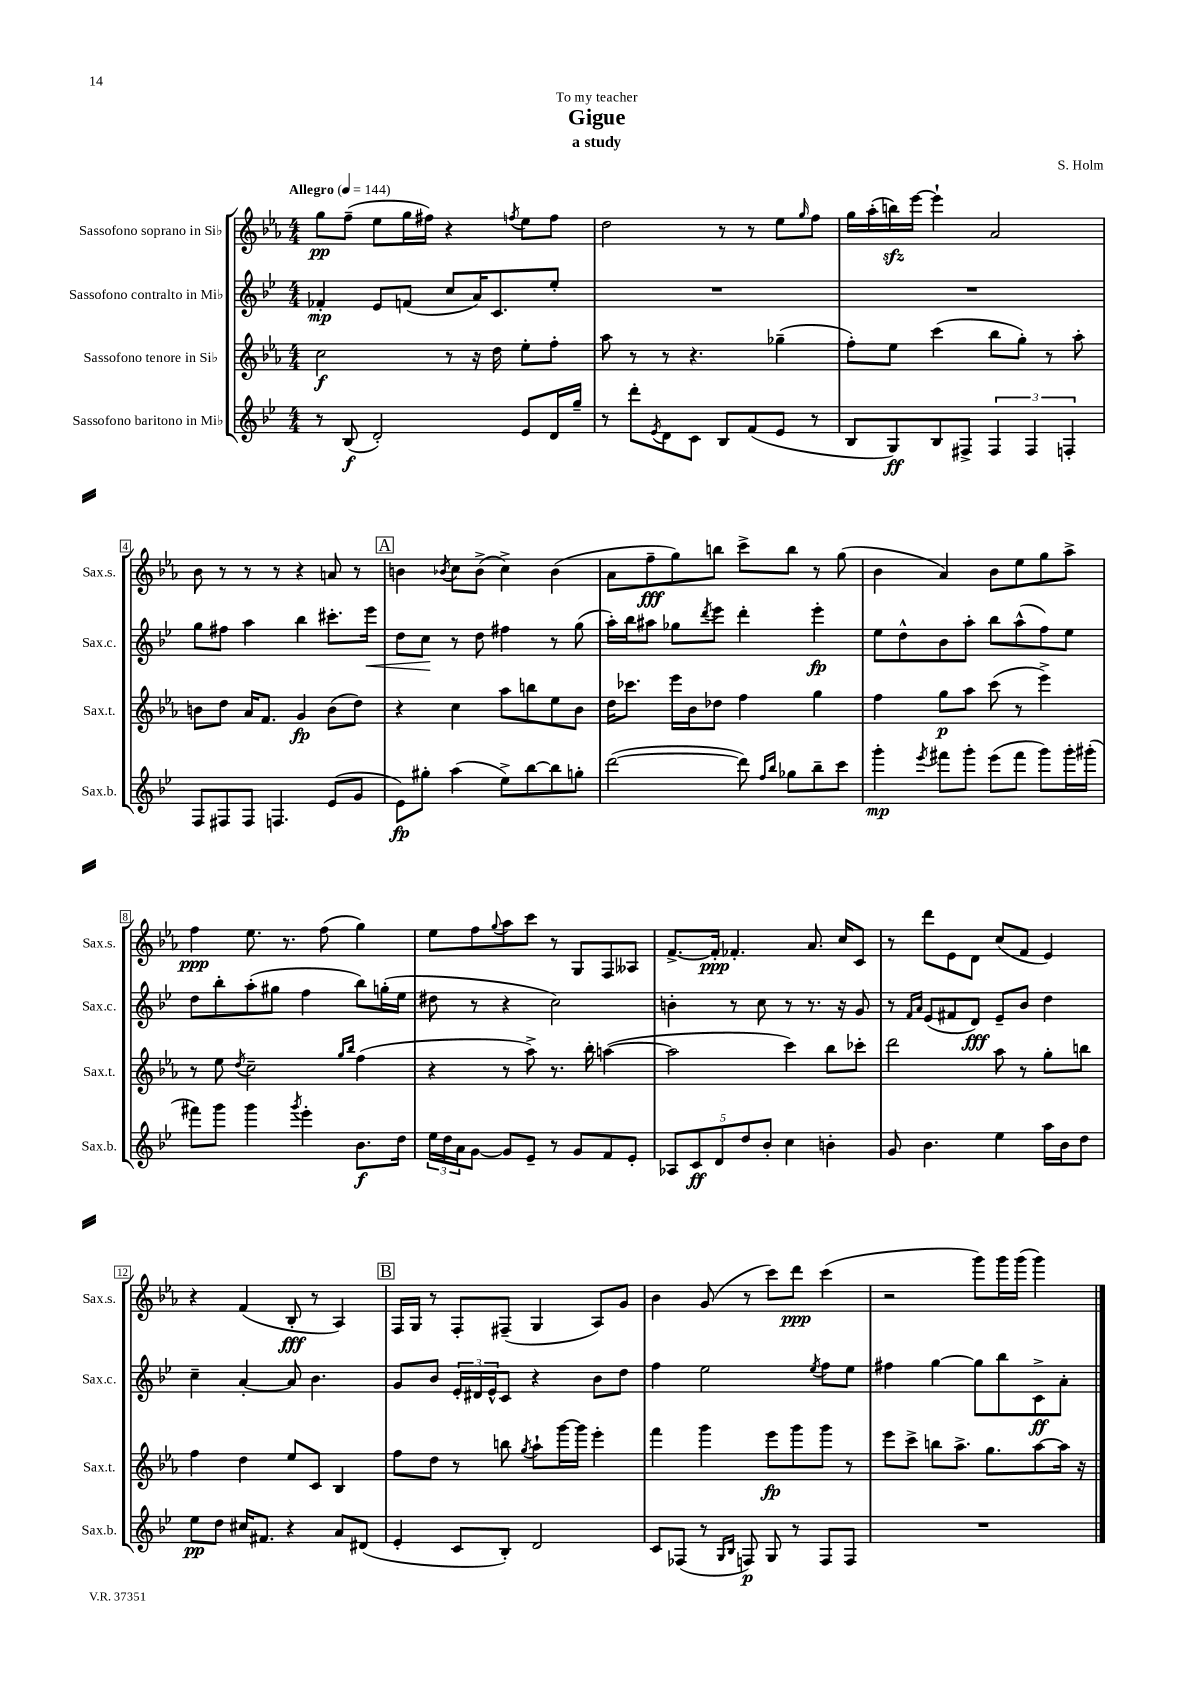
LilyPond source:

\header { title = "Gigue" composer = "S. Holm" subtitle = "a study" dedication = "To my teacher" }
<<
\new StaffGroup <<
\new Staff = "s0" \with { instrumentName = "Sassofono soprano in Sib" shortInstrumentName = "Sax.s." } {
    \clef treble \key ees \major \numericTimeSignature \time 4/4 \tempo "Allegro" 4 = 144
    g''8\pp f''8--( ees''8 g''16 fis''16) r4 \acciaccatura { f''8 } ees''8 f''8 |
    d''2 r8 r8 ees''8 \grace { g''16 } f''8 |
    g''16 aes''16-.( b''16\sfz) ees'''16~ ees'''4-! aes'2 |
    bes'8 r8 r8 r8 r4 a'8 r8 |
    \mark \markup { \box "A" } b'4 \acciaccatura { bes'8 } c''8 bes'8->( c''4->) bes'4( |
    aes'8 f''8--\fff g''8) b''8 c'''8-> b''8 r8 g''8( |
    bes'4 aes'4) bes'8 ees''8 g''8 aes''8-> |
    f''4\ppp ees''8. r8. f''8( g''4) |
    ees''8 f''8 \appoggiatura { g''8 } aes''8 c'''8 r8 g8 f8 aeses8 |
    f'8.~-> f'16-.\ppp fes'4.-. aes'8. c''16 c'8 |
    r8 d'''8 ees'8 d'8 c''8( f'8 ees'4) |
    r4 f'4( bes8-.\fff r8 aes4) |
    \mark \markup { \box "B" } f16 g16 r8 f8-. fis8--( g4 aes8) g'8 |
    bes'4 g'8( r8 c'''8) d'''8\ppp c'''4( |
    r2 g'''8) g'''16 g'''16( g'''4) \bar "|." |
}
\new Staff = "s1" \with { instrumentName = "Sassofono contralto in Mib" shortInstrumentName = "Sax.c." } {
    \clef treble \key bes \major \numericTimeSignature \time 4/4
    fes'4-.\mp ees'8 f'8( c''8 a'16) c'8. ees''8-. |
    R1 |
    R1 |
    g''8 fis''8 a''4 bes''4 cis'''8.-. ees'''16\< |
    \mark \markup { \box "A" } d''8 c''8\! r8 d''8 fis''4 r8 g''8( |
    a''16-.) bes''16 ais''8 ges''8 \acciaccatura { d'''8 } ees'''8 d'''4-. ees'''4-.\fp |
    ees''8 d''8-^ bes'8 a''8-. bes''8 a''8-^( f''8) ees''8 |
    d''8 bes''8-. a''8-.( gis''8 f''4 bes''8) g''16-.( ees''16 |
    dis''8 r8 r4 c''2) |
    b'4-. r8 c''8 r8 r8. r16 g'8 |
    r8 \grace { f'16 a'16 } ees'8( fis'8 d'8\fff) ees'8-- bes'8 d''4 |
    c''4-- a'4~-. a'8 bes'4. |
    \mark \markup { \box "B" } g'8 bes'8 \tuplet 3/2 { ees'16-. dis'16 ees'16-^ } c'8 r4 bes'8 d''8 |
    f''4 ees''2 \acciaccatura { ees''8 } f''8 ees''8 |
    fis''4 g''4~ g''8 bes''8 c'8->\ff a'8-. \bar "|." |
}
\new Staff = "s2" \with { instrumentName = "Sassofono tenore in Sib" shortInstrumentName = "Sax.t." } {
    \clef treble \key ees \major \numericTimeSignature \time 4/4
    c''2\f r8 r16 d''16 ees''8-. f''8-. |
    aes''8 r8 r8 r4. ges''4--( |
    f''8-.) ees''8 c'''4( bes''8 g''8-.) r8 aes''8-. |
    b'8 d''8 aes'16 f'8. g'4\fp b'8( d''8) |
    \mark \markup { \box "A" } r4 c''4 aes''8 b''8 ees''8 bes'8 |
    d''16 ces'''8. ees'''16 bes'16 des''8 f''4 g''4 |
    f''4 g''8\p aes''8 c'''8( r8 ees'''4->) |
    r8 ees''8 \acciaccatura { d''8 } c''2-- \grace { g''16 bes''16 } f''4( |
    r4 r8 aes''8->) r8. bes''16-. a''4~( |
    a''2 c'''4) bes''8 ces'''8-. |
    d'''2 aes''8 r8 g''8-. b''8 |
    f''4 d''4 ees''8 c'8 bes4 |
    \mark \markup { \box "B" } f''8 d''8 r8 b''8 \acciaccatura { g''8 } aes''8-! g'''16~ g'''16 ees'''4-. |
    f'''4 g'''4 ees'''8\fp g'''8 g'''8 r8 |
    ees'''8 c'''8-> b''8 aes''8.-> g''8. aes''8~ aes''16 r16 \bar "|." |
}
\new Staff = "s3" \with { instrumentName = "Sassofono baritono in Mib" shortInstrumentName = "Sax.b." } {
    \clef treble \key bes \major \numericTimeSignature \time 4/4
    r8 bes8\f( d'2-.) ees'8 d'16 g''16-- |
    r8 d'''8-. \acciaccatura { ees'8 } d'8 c'8 bes8 f'8( ees'8 r8 |
    bes8 g8\ff) bes8 fis8-> \tuplet 3/2 { fis4 fis4 f4-. } |
    f8 fis8 fis8 f4. ees'8( g'8 |
    \mark \markup { \box "A" } ees'8\fp) gis''8-. a''4( ees''8->) bes''8~ bes''8 g''8-. |
    d'''2~( d'''8) \grace { f''16 bes''16 } ges''8 bes''8-- c'''8 |
    g'''4-.\mp \acciaccatura { ees'''8 } fis'''8 g'''8-. ees'''8( fis'''8 g'''8) g'''16-. gis'''16-.( |
    fis'''8) g'''8 g'''4 \acciaccatura { g'''8 } ees'''4-. bes'8.\f d''16 |
    \tuplet 3/2 { ees''16 d''16 a'16 } g'8~ g'8 ees'8-- r8 g'8 f'8 ees'8-. |
    \tuplet 5/4 { aes8 c'8\ff d'8 d''8 bes'8-. } c''4 b'4-. |
    g'8 bes'4. ees''4 a''16 bes'16 d''8 |
    ees''8\pp d''8 cis''16 fis'8. r4 a'8 dis'8( |
    \mark \markup { \box "B" } ees'4-. c'8 bes8-.) d'2 |
    c'8 fes8( r8 \grace { g16 bes16 } f8\p) g8 r8 f8 f8 |
    R1 \bar "|." |
}
>>
>>
\layout { \context { \Score \override BarNumber.stencil = #(make-stencil-boxer 0.1 0.3 ly:text-interface::print) } }
